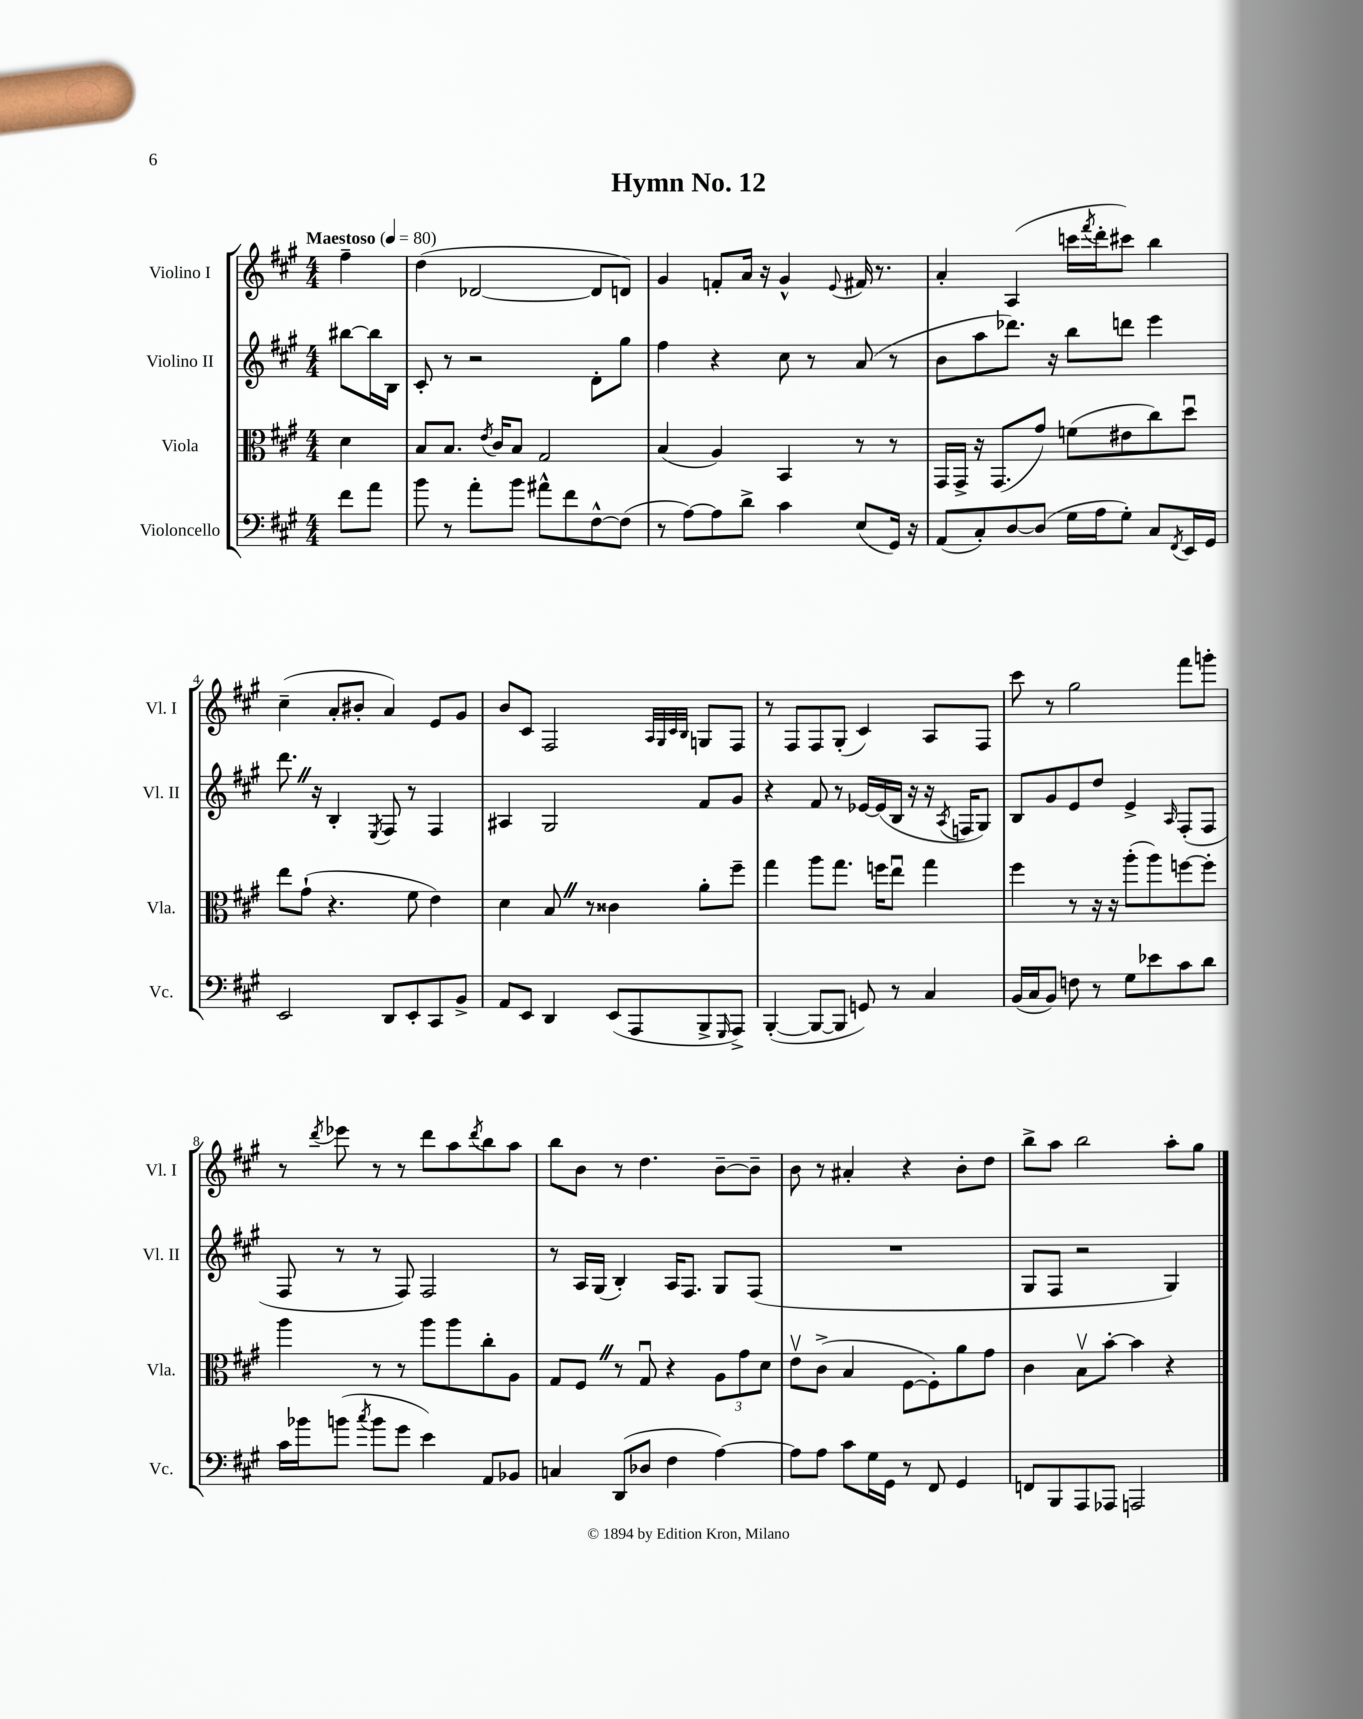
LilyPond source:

\header { title = "Hymn No. 12" }
<<
\new StaffGroup <<
\new Staff = "s0" \with { instrumentName = "Violino I" shortInstrumentName = "Vl. I" } {
    \clef treble \key a \major \numericTimeSignature \time 4/4 \partial 4 \tempo "Maestoso" 4 = 80
    fis''4-- |
    d''4( des'2~ des'8 d'8) |
    gis'4 f'8-. a'16 r16 gis'4-^ \appoggiatura { e'8 } fis'16 r8. |
    a'4-. a4( c'''16 \acciaccatura { fis'''8 } d'''16-. cis'''8) b''4 |
    cis''4--( a'8-. bis'8-. a'4) e'8 gis'8 |
    b'8 cis'8 fis2 \grace { a32 gis32 cis'32 b32 } g8 fis8 |
    r8 fis8 fis8 gis8-.( cis'4) a8 fis8 |
    cis'''8 r8 gis''2 fis'''8 g'''8-. |
    r8 \acciaccatura { d'''8 } ees'''8 r8 r8 d'''8 a''8 \acciaccatura { d'''8 } b''8 a''8 |
    b''8 b'8 r8 d''4. b'8~-- b'8-- |
    b'8 r8 ais'4-. r4 b'8-. d''8 |
    b''8-> a''8 b''2 a''8-. gis''8 \bar "|." |
}
\new Staff = "s1" \with { instrumentName = "Violino II" shortInstrumentName = "Vl. II" } {
    \clef treble \key a \major \numericTimeSignature \time 4/4 \partial 4
    bis''8~ bis''16 b16 |
    cis'8-. r8 r2 d'8-. gis''8 |
    fis''4 r4 cis''8 r8 a'8( r8 |
    b'8 a''8 des'''8.) r16 b''8 d'''8 e'''4 |
    d'''8. \once \override BreathingSign.text = \markup { \musicglyph "scripts.caesura.straight" } \breathe r16 b4-. \acciaccatura { e8 } fis8 r8 fis4 |
    ais4 gis2 fis'8 gis'8 |
    r4 fis'8 r8 ees'16~ ees'16( b16 r16 r16 \acciaccatura { a8 } f16 gis8) |
    b8 gis'8 e'8 d''8 e'4-> \grace { a16 } fis8-.( fis8 |
    fis8 r8 r8 fis8) fis2 |
    r8 a16 gis16( b4-.) a16 fis8. gis8 fis8( |
    R1 |
    gis8 fis8 r2 gis4) \bar "|." |
}
\new Staff = "s2" \with { instrumentName = "Viola" shortInstrumentName = "Vla." } {
    \clef alto \key a \major \numericTimeSignature \time 4/4 \partial 4
    d'4 |
    b8 b8. \acciaccatura { e'8 } cis'16 b8 gis2 |
    b4( a4) b,4 r8 r8 |
    gis,16 gis,16-> r16 gis,8.( gis'8) f'8( eis'8 cis''8) d''8\downbow |
    e''8 gis'8-!( r4. fis'8 e'4) |
    d'4 b8 \once \override BreathingSign.text = \markup { \musicglyph "scripts.caesura.straight" } \breathe r8 cisis'4 a'8-. fis''8-- |
    gis''4 a''8 gis''8. f''16 e''8\downbow gis''4 |
    fis''4 r8 r16 r16 a''8-.( a''8) f''8~ f''8-. |
    a''4 r8 r8 a''8 a''8 cis''8-. a8 |
    gis8 fis8 \once \override BreathingSign.text = \markup { \musicglyph "scripts.caesura.straight" } \breathe r8 gis8\downbow r4 \tuplet 3/2 { a8 gis'8 d'8 } |
    e'8\upbow cis'8->( b4 fis8~ fis8-.) a'8 gis'8 |
    cis'4 b8\upbow b'8~-. b'4 r4 \bar "|." |
}
\new Staff = "s3" \with { instrumentName = "Violoncello" shortInstrumentName = "Vc." } {
    \clef bass \key a \major \numericTimeSignature \time 4/4 \partial 4
    fis'8 a'8 |
    b'8 r8 a'8-. b'8 ais'8-^ fis'8 fis8~-^ fis8( |
    r8 a8~) a8 d'8-> cis'4 e8( gis,16) r16 |
    a,8( cis8-.) d8~ d8( gis16 a16 gis8-.) cis8 \acciaccatura { fis,8 } e,16 gis,16 |
    e,2 d,8 e,8-. cis,8 b,8-> |
    a,8 e,8 d,4 e,8( a,,8 b,,8-> \grace { gis,,16 } a,,8->) |
    b,,4~-.( b,,8~ b,,8 g,8) r8 cis4 |
    b,16( cis16 b,8) f8 r8 gis8 ees'8 cis'8 d'8 |
    cis'16 bes'16 b'8( \acciaccatura { cis''8 } b'8 gis'8 e'4) a,8 bes,8 |
    c4 d,8( des8 fis4 a4~) |
    a8 a8 cis'8 gis16 gis,16 r8 fis,8 gis,4 |
    f,8 b,,8 a,,8 aes,,8 a,,2 \bar "|." |
}
>>
>>
